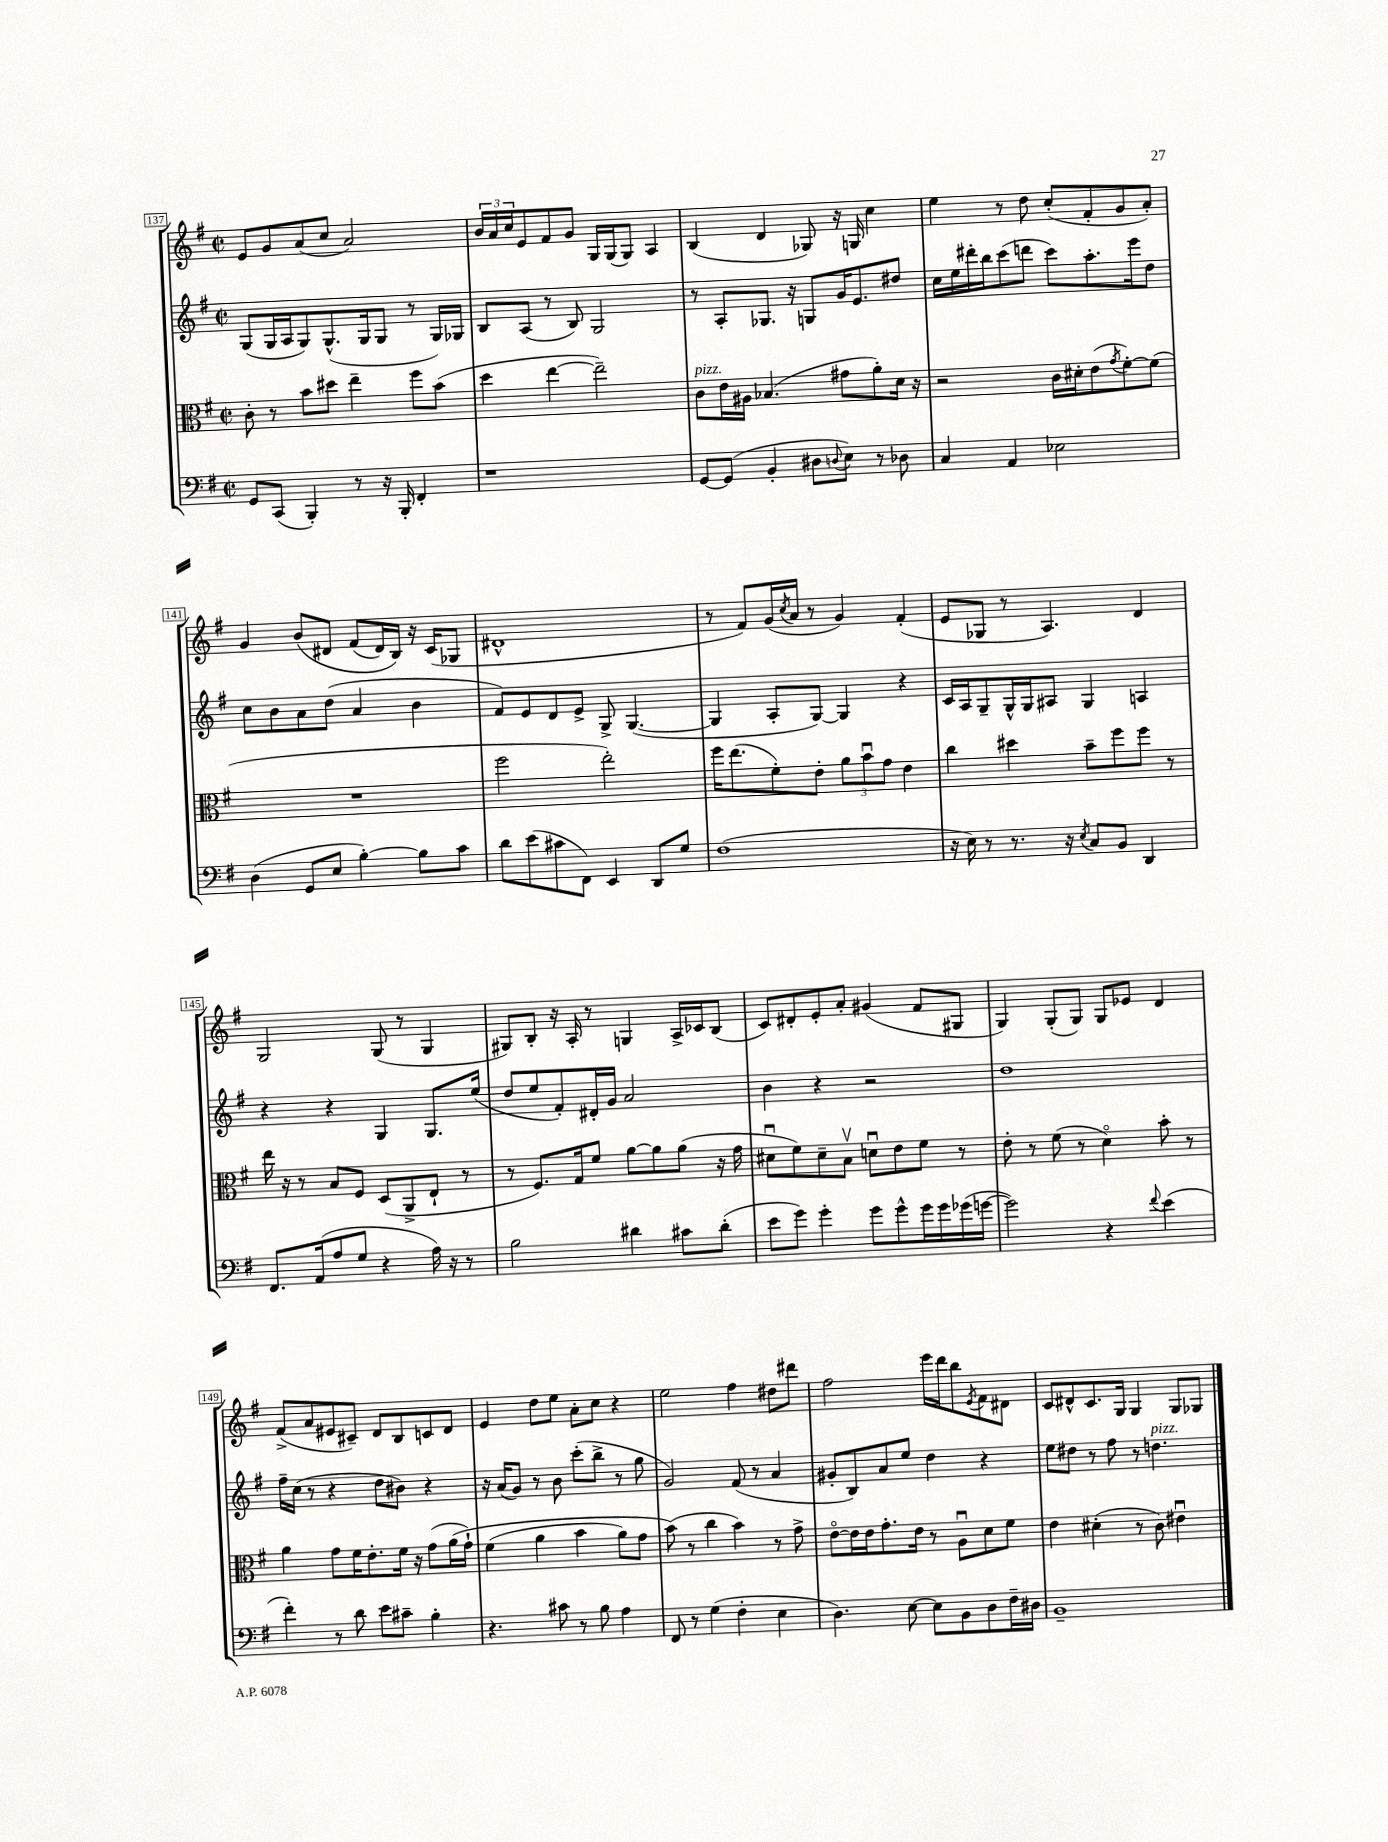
<<
\new StaffGroup <<
\new Staff = "s0" {
    \clef treble \key g \major \defaultTimeSignature \time 2/2
    e'8 g'8 a'8( c''8 a'2) |
    \tuplet 3/2 { b'16 a'16 c''16 } e'8 fis'8 g'8 g16 g16( g8) a4 |
    b4( d'4 ges8) r16 g16 c''4 |
    e''4 r8 d''8 c''8-.( fis'8-. g'8 a'8-.) |
    g'4 b'8\( dis'8 fis'8( dis'16) b16\) r16 c'16( ges8 |
    dis'1-^ |
    r8 fis'8) g'16( \acciaccatura { c''8 } a'16 r8 g'4) fis'4-.( |
    e'8 ges8 r8 a4.) d'4 |
    g2 g8( r8 g4 |
    gis8) b8-. r16 a16-. r8 g4 a16-> ces'16 b8( |
    c'8) dis'8-. e'8-. a'8-. gis'4( fis'8 gis8 |
    g4) g8-.( g8) g8 ees'8 d'4 |
    fis'8->( a'8 eis'8 cis'8--) d'8 b8 c'8 d'8 |
    e'4 d''8 e''8 a'8-. c''8 r4 |
    e''2 fis''4 dis''8 dis'''8 |
    fis''2 e'''16 d'''16 b''8 \acciaccatura { e'8 } fis'8 dis'8 |
    c'8 dis'8-^ c'8. g16 g4 g8 ges8 \bar "|." |
}
\new Staff = "s1" {
    \clef treble \key g \major \defaultTimeSignature \time 2/2
    g8( g16 a16 g8) g8.-^( g16 g8 r8 g16) ges16 |
    b8 a8( r8 b8) g2 |
    r8 a8-. ges8. r16 g8 g'16 e'8. dis''8 |
    c''16 e''16 dis'''16-. b''16 c'''8( d'''8 c'''8) a''8.-. e'''16 d''8 |
    c''8 b'8 a'8 d''8( a'4 b'4 |
    fis'8) e'8 d'8 e'8-> g8-> g4.~( |
    g4 a8-. g8~) g4 r4 |
    c'16 a16 g8-- g16-^ g16 ais8 g4 a4 |
    r4 r4 g4 g8. e''16( |
    d''8 e''8 fis'8-.) dis'16-. g'16 a'2 |
    b'4 r4 r2 |
    d''1 |
    fis''16-- c''16( r8 r4 d''8 bis'8) r4 |
    r16 a'16( g'8) r8 b'8 c'''8-.( b''8-> r8 g''8 |
    g'2) fis'8( r8 a'4 |
    gis'8-. b8) a'8 e''8 d''4 r4 |
    e''8 dis''8 r8 fis''8 r8 d''4.^\markup { \italic "pizz." } \bar "|." |
}
\new Staff = "s2" {
    \clef alto \key g \major \defaultTimeSignature \time 2/2
    c'8-. r8 b'8 dis''8 e''4-- fis''8 b'8( |
    d''4 e''4~ e''2--) |
    c'8^\markup { \italic "pizz." } e'16 ais16 bes4.( gis'8 a'8-.) d'16 r16 |
    r2 c'16 dis'16-. e'8( \acciaccatura { g'8 } fis'8~-.) fis'8( |
    R1 |
    fis''2 e''2-.) |
    fis''16 e''8.( fis'8-.) e'8-. \tuplet 3/2 { a'8 b'8\downbow g'8 } e'4 |
    c''4 dis''4 b'8-- fis''8 fis''8 r8 |
    e''16 r16 r8 b8 fis8 d8( a,8-> e8-! r8 |
    r8 fis8.) g16 fis'8 a'8~ a'8 a'8( r16 g'16 |
    dis'8\downbow fis'8) dis'8-- b8\upbow d'8\downbow e'8 fis'8 r8 |
    e'8-. r8 fis'8( r8 d'4\flageolet) b'8-. r8 |
    a'4 g'8 fis'16 e'8.-. fis'16 r16 g'8( a'16\( g'16-!) |
    fis'4( a'4 b'4 a'8) g'8 |
    b'8(\) r8 c''4 b'4) r8 g'8-> |
    e'8~\flageolet e'16 e'16 g'8.-. e'16 r8 a8\downbow d'8 fis'8 |
    e'4 dis'4-.( r8 c'8) eis'4\downbow \bar "|." |
}
\new Staff = "s3" {
    \clef bass \key g \major \defaultTimeSignature \time 2/2
    g,8 c,8( b,,4-.) r8 r16 b,,16-. fis,4-. |
    r1 |
    g,8~ g,8( b,4-. dis8 \appoggiatura { d8 } e8) r8 des8 |
    c4 a,4 ees2 |
    d4( g,8 e8 b4~-.) b8 c'8 |
    d'8 e'8( cis'8 fis,8) e,4 d,8 g8 |
    fis1( |
    r16 e16) r8 r8. r16 \acciaccatura { e8 } c8 b,8 d,4 |
    fis,8. a,16( a8 g8 r4 a16) r16 r8 |
    b2 dis'4 cis'8 dis'8-.( |
    e'8 g'8) g'4-. g'8 g'8-^ g'16 g'16 ges'16( g'16~ |
    g'2) r4 \appoggiatura { fis'8 } e'4( |
    fis'4-.) r8 d'8 e'8 cis'8-- b4-. |
    r4. cis'8 r8 b8 a4 |
    fis,8 r8 g4( fis4-. e4 |
    d4.) e8~ e8 b,8 d8 fis16-- dis16 |
    b,1-- \bar "|." |
}
>>
>>
\layout { \context { \Score currentBarNumber = #137 \override BarNumber.stencil = #(make-stencil-boxer 0.1 0.3 ly:text-interface::print) } }
